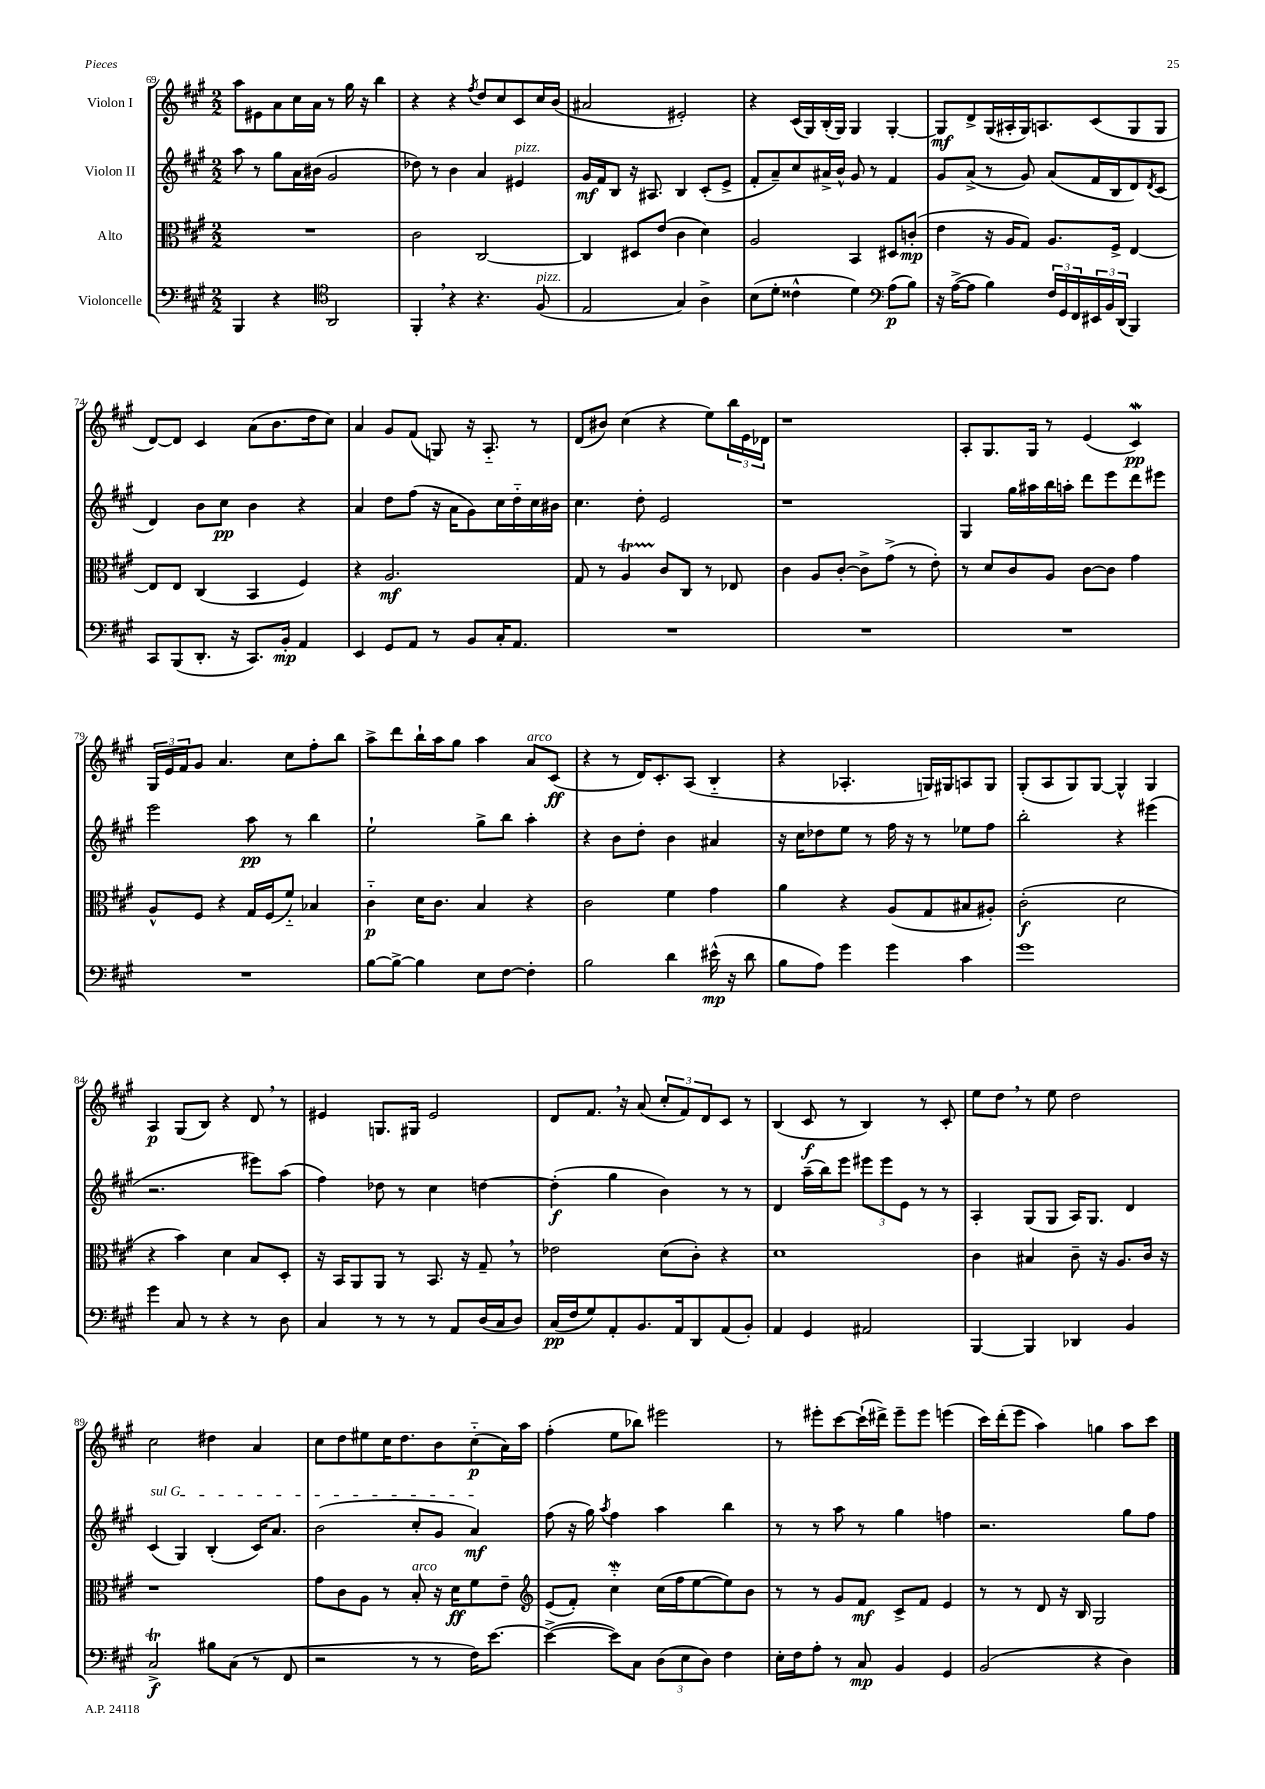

**kern	**dynam	**kern	**dynam	**kern	**dynam	**kern	**dynam
*part4	*part4	*part3	*part3	*part2	*part2	*part1	*part1
*staff4	*staff4	*staff3	*staff3	*staff2	*staff2	*staff1	*staff1
*I"Violoncelle	*	*I"Alto	*	*I"Violon II	*	*I"Violon I	*
*clefF4	*	*clefC3	*	*clefG2	*	*clefG2	*
*k[f#c#g#]	*	*k[f#c#g#]	*	*k[f#c#g#]	*	*k[f#c#g#]	*
*M2/2	*	*M2/2	*	*M2/2	*	*M2/2	*
=69	=69	=69	=69	=69	=69	=69	=69
4BBB/	.	1r	.	8aa\	.	8aa\L	.
.	.	.	.	8r	.	8e#X\	.
4r	.	.	.	8gg#\L	.	8a\	.
.	.	.	.	16a\L	.	16cc#\L	.
.	.	.	.	(16b#X\JJ	.	16a\JJ	.
*clefC4	*	*	*	*	*	*	*
2AA/	.	.	.	2g#/	.	8r	.
.	.	.	.	.	.	16gg#\	.
.	.	.	.	.	.	16r	.
.	.	.	.	.	.	4bb\	.
=70	=70	=70	=70	=70	=70	=70	=70
4FF#',/	.	2c#\	.	8dd-X\)	.	4r	.
.	.	.	.	8r	.	.	.
4r	.	.	.	4b\	.	4r	.
.	.	.	.	.	.	8qff#/	.
4.r	.	[2C#/	.	4a/	.	8dd/L	.
.	.	.	.	.	.	8cc#/	.
!	!	!	!	!LO:TX:a:i:t=pizz.	!	!	!
.	.	.	.	4e#X/	.	8c#/	.
!LO:TX:a:i:t=pizz.	!	!	!	!	!	!	!
(8F#/	.	.	.	.	.	16cc#/L	.
.	.	.	.	.	.	(16b/JJ	.
=71	=71	=71	=71	=71	=71	=71	=71
2E/	.	4C#/]	.	16g#/LL	mf	2a#X/	.
.	.	.	.	16f#/J	.	.	.
.	.	.	.	8B/J	.	.	.
.	.	8D#X/L	.	16r	.	.	.
.	.	.	.	8.A#X/	.	.	.
.	.	(8e/J	.	.	.	.	.
4G#/)	.	4c#\	.	4B/	.	2e#X'/)	.
4A^\	.	4d\)	.	(8c#'/L	.	.	.
.	.	.	.	8e^/J	.	.	.
=72	=72	=72	=72	=72	=72	=72	=72
(8B\L	.	2A/	.	8f#'/L	.	4r	.
8d'\J	.	.	.	8a~/)	.	.	.
4c##X^^\	.	.	.	8cc#/	.	(16c#/LL	.
.	.	.	.	.	.	16G#/)	.
.	.	.	.	16a#X^/L	.	(16B'/	.
.	.	.	.	16b^^/JJ	.	16G#/JJ)	.
4d\)	.	4BB/	.	8g#/	.	4G#/	.
.	.	.	.	8r	.	.	.
*clefF4	*	*	*	*	*	*	*
(8A\L	p	8D#X/L	.	4f#/	.	[4G#'/	.
8B\J)	.	(8cn'/J	mp	.	.	.	.
=73	=73	=73	=73	=73	=73	=73	=73
16r	.	4e\	.	8g#/L	.	8G#/L]	mf
([16A^\KL	.	.	.	.	.	.	.
8A\J]	.	.	.	(8a^/J	.	8d^/	.
4B\)	.	16r	.	8r	.	(16G#/L	.
.	.	16A/KL	.	.	.	16A#X'/	.
.	.	8G#/J)	.	8g#/)	.	16G#/J)	.
.	.	.	.	.	.	8.An/	.
24F#/LL	.	8.A/L	.	(8a/L	.	.	.
24GG#/	.	.	.	.	.	.	.
24FF#/	.	.	.	.	.	.	.
24EE#X/	.	.	.	16f#/L	.	(8c#/	.
24BB/	.	.	.	.	.	.	.
.	.	16F#^/Jk	.	16B/J	.	.	.
(24DD/JJ	.	.	.	.	.	.	.
4BBB/)	.	[4E/	.	8d/)	.	8G#/	.
.	.	.	.	8qd/	.	.	.
.	.	.	.	(8c#/J	.	8G#/J	.
!!LO:LB:g=z
=74	=74	=74	=74	=74	=74	=74	=74
8CC#/L	.	8E/L]	.	4d/)	.	[8d/L)	.
(8BBB/	.	8E/J	.	.	.	8d/J]	.
8.DD'/J	.	(4C#/	.	8b\L	.	4c#/	.
.	.	.	.	8cc#\J	pp	.	.
16r	.	.	.	.	.	.	.
8.CC#/L)	.	4BB/	.	4b\	.	(8a\L	.
.	.	.	.	.	.	8.b\	.
16BB'/Jk	mp	.	.	.	.	.	.
4AA/	.	4F#/)	.	4r	.	.	.
.	.	.	.	.	.	16dd\k	.
.	.	.	.	.	.	8cc#\J)	.
=75	=75	=75	=75	=75	=75	=75	=75
4EE/	.	4r	.	4a/	.	4a/	.
8GG#/L	.	2.A/	mf	8dd\L	.	8g#/L	.
8AA/J	.	.	.	(8ff#\J	.	(8f#/J	.
8r	.	.	.	16r	.	8Gn/)	.
.	.	.	.	16a\KL	.	.	.
8BB/L	.	.	.	8g#\)	.	16r	.
.	.	.	.	.	.	8.A/	.
16C#'/K	.	.	.	16cc#\L	.	.	.
8.AA/J	.	.	.	16dd\	.	.	.
.	.	.	.	16cc#\	.	8r	.
.	.	.	.	16b#X\JJ	.	.	.
=76	=76	=76	=76	=76	=76	=76	=76
1r	.	8G#/	.	4.cc#\	.	(8d/L	.
.	.	8r	.	.	.	8b#X/J)	.
.	.	4AT/	.	.	.	(4cc#\	.
.	.	.	.	8dd'\	.	.	.
.	.	8c#/L	.	2e/	.	4r	.
.	.	8C#/J	.	.	.	.	.
.	.	8r	.	.	.	8ee\L)	.
.	.	8E-X/	.	.	.	24bb\L	.
.	.	.	.	.	.	24e\	.
.	.	.	.	.	.	24d-X\JJ	.
=77	=77	=77	=77	=77	=77	=77	=77
1r	.	4c#\	.	1r	.	1r	.
.	.	8A/L	.	.	.	.	.
.	.	[8c#'/J	.	.	.	.	.
.	.	8c#^\L]	.	.	.	.	.
.	.	(8g#^\J	.	.	.	.	.
.	.	8r	.	.	.	.	.
.	.	8e'\)	.	.	.	.	.
=78	=78	=78	=78	=78	=78	=78	=78
1r	.	8r	.	4G#/	.	8A'/L	.
.	.	8d/L	.	.	.	8.G#/	.
.	.	8c#/	.	16gg#\LL	.	.	.
.	.	.	.	16aa#X\	.	16G#/Jk	.
.	.	8A/J	.	16bb\	.	8r	.
.	.	.	.	16aan'\JJ	.	.	.
.	.	[8c#\L	.	8ddd\L	.	(4e/	.
.	.	8c#\J]	.	8eee\	.	.	.
.	.	4g#\	.	8ddd\	.	4c#W/)	pp
.	.	.	.	8eee#X\J	.	.	.
!!LO:LB:g=z
=79	=79	=79	=79	=79	=79	=79	=79
1r	.	8A^^/L	.	2eee\	.	24G#/LL	.
.	.	.	.	.	.	24e/	.
.	.	.	.	.	.	24f#/J	.
.	.	8F#/J	.	.	.	8g#/J	.
.	.	4r	.	.	.	4.a/	.
.	.	16G#/LL	.	8aa\	pp	.	.
.	.	(16F#/J	.	.	.	.	.
.	.	8f#/J)	.	8r	.	8cc#\L	.
.	.	4B-X/	.	4bb\	.	8ff#'\	.
.	.	.	.	.	.	8bb\J	.
=80	=80	=80	=80	=80	=80	=80	=80
[8B\L	.	4c#\	p	2ee`\	.	8aa^\L	.
8B^\J_	.	.	.	.	.	8ddd\	.
4B\]	.	16d\KL	.	.	.	16bb`\L	.
.	.	8.c#\J	.	.	.	16aa\J	.
.	.	.	.	.	.	8gg#\J	.
8E\L	.	4B/	.	8gg#^\L	.	4aa\	.
[8F#\J	.	.	.	8bb\J	.	.	.
!	!	!	!	!	!	!LO:TX:a:i:t=arco	!
4F#'\]	.	4r	.	4aa'\	.	8a/L	.
.	.	.	.	.	.	(8c#/J	ff
=81	=81	=81	=81	=81	=81	=81	=81
2B\	.	2c#\	.	4r	.	4r	.
.	.	.	.	8b\L	.	8r	.
.	.	.	.	8dd'\J	.	16d/KL)	.
.	.	.	.	.	.	8.c#'/	.
4d\	.	4f#\	.	4b\	.	.	.
.	.	.	.	.	.	(8A/J	.
(16e#X^^\	mp	4g#\	.	4a#X/	.	4B/	.
16r	.	.	.	.	.	.	.
8d\	.	.	.	.	.	.	.
=82	=82	=82	=82	=82	=82	=82	=82
8B\L	.	4a\	.	16r	.	4r	.
.	.	.	.	16cc#\KL	.	.	.
8A\J)	.	.	.	8dd-X\	.	.	.
4g#\	.	4r	.	8ee\J	.	4.A-X'/	.
.	.	.	.	8r	.	.	.
4g#\	.	(8A/L	.	16ff#\	.	.	.
.	.	.	.	16r	.	.	.
.	.	8G#/	.	8r	.	16Gn/LL)	.
.	.	.	.	.	.	16G#X/J	.
4c#\	.	8B#X/	.	8ee-X\L	.	8An/	.
.	.	8A#X'/J)	.	8ff#\J	.	8G#/J	.
=83	=83	=83	=83	=83	=83	=83	=83
1g#	.	(2c#'\	f	2bb'\	.	(8G#'/L	.
.	.	.	.	.	.	8A/	.
.	.	.	.	.	.	8G#/)	.
.	.	.	.	.	.	[8G#/J	.
.	.	2d\	.	4r	.	4G#^^/]	.
.	.	.	.	(4eee#X\	.	4G#/	.
!!LO:LB:g=z
=84	=84	=84	=84	=84	=84	=84	=84
4g#\	.	4r	.	2.r	.	4A/	p
8C#/	.	4b\)	.	.	.	(8G#/L	.
8r	.	.	.	.	.	8B/J)	.
4r	.	4d\	.	.	.	4r	.
8r	.	8B/L	.	8eee#X\L)	.	8d,/	.
8D\	.	8D'/J	.	(8aa\J	.	8r	.
=85	=85	=85	=85	=85	=85	=85	=85
4C#/	.	16r	.	4ff#\)	.	4e#X/	.
.	.	16BB/KL	.	.	.	.	.
.	.	8AA/	.	.	.	.	.
8r	.	8AA/J	.	8dd-X\	.	8.Gn/L	.
8r	.	8r	.	8r	.	.	.
.	.	.	.	.	.	16G#X/Jk	.
8r	.	8.BB/	.	4cc#\	.	2e#/	.
8AA/L	.	.	.	.	.	.	.
.	.	16r	.	.	.	.	.
(16D/L	.	8G#~,/	.	[4ddn\	.	.	.
16C#/J	.	.	.	.	.	.	.
8D/J)	.	8r	.	.	.	.	.
=86	=86	=86	=86	=86	=86	=86	=86
(16C#/LL	pp	2e-X\	.	(4dd'\]	f	8d/L	.
16F#/J	.	.	.	.	.	.	.
8G#/)	.	.	.	.	.	8.f#,/J	.
8AA'/	.	.	.	4gg#\	.	.	.
.	.	.	.	.	.	16r	.
8.BB/	.	.	.	.	.	(8a/	.
.	.	(8d\L	.	4b\)	.	12cc#'/L	.
16AA/k	.	.	.	.	.	.	.
.	.	.	.	.	.	12f#/)	.
8DD/	.	8c#'\J)	.	.	.	.	.
.	.	.	.	.	.	12d/	.
(8AA/	.	4r	.	8r	.	8c#/J	.
8BB'/J)	.	.	.	8r	.	8r	.
=87	=87	=87	=87	=87	=87	=87	=87
4AA/	.	1d	.	4d/	.	(4B/	.
4GG#/	.	.	.	(16aa~\LL	.	8c#/	f
.	.	.	.	16bb\J)	.	.	.
.	.	.	.	8eee\J	.	8r	.
2AA#X/	.	.	.	12eee#X\L	.	4B/)	.
.	.	.	.	12eee#\	.	.	.
.	.	.	.	12e\J	.	.	.
.	.	.	.	8r	.	8r	.
.	.	.	.	8r	.	8c#'/	.
=88	=88	=88	=88	=88	=88	=88	=88
[4BBB/	.	4c#\	.	4A'/	.	8ee\L	.
.	.	.	.	.	.	8dd,\J	.
4BBB/]	.	4B#X/	.	(8G#/L	.	8r	.
.	.	.	.	8G#/J	.	8ee\	.
4DD-X/	.	8c#~\	.	16A/KL)	.	2dd\	.
.	.	.	.	8.G#/J	.	.	.
.	.	16r	.	.	.	.	.
.	.	8.A/L	.	.	.	.	.
4BB/	.	.	.	4d/	.	.	.
.	.	16c#/Jk	.	.	.	.	.
.	.	16r	.	.	.	.	.
!!LO:LB:g=z
=89	=89	=89	=89	=89	=89	=89	=89
!	!	!	!	!LO:TX:a:i:t=sul G	!	!	!
2C#t^/	f	1r	.	(4c#/	.	2cc#\	.
.	.	.	.	4G#/)	.	.	.
8B#X\L	.	.	.	(4B'/	.	4dd#X\	.
(8C#\J	.	.	.	.	.	.	.
8r	.	.	.	16c#/KL)	.	4a/	.
.	.	.	.	8.a/J	.	.	.
8FF#/	.	.	.	.	.	.	.
=90	=90	=90	=90	=90	=90	=90	=90
2r	.	8g#\L	.	(2b\	.	8cc#\L	.
.	.	8c#\	.	.	.	8dd\	.
.	.	8A\J	.	.	.	8ee#X\	.
.	.	8r	.	.	.	16cc#\K	.
.	.	.	.	.	.	8.dd\	.
!	!	!LO:TX:a:i:t=arco	!	!	!	!	!
8r	.	8B'/	.	8cc#'/L	.	.	.
8r	.	16r	.	8g#/J	.	8b\	.
.	.	16d\KL	ff	.	.	.	.
16F#\KL)	.	8f#\	.	4a/)	mf	(8cc#\	p
[8.e\J	.	.	.	.	.	.	.
.	.	8e~\J	.	.	.	16a\L)	.
.	.	.	.	.	.	16aa\JJ	.
=91	=91	=91	=91	=91	=91	=91	=91
*	*	*clefG2	*	*	*	*	*
(4e^\_	.	(8e/L	.	(8ff#\	.	(4ff#'\	.
.	.	8f#'/J)	.	16r	.	.	.
.	.	.	.	16gg#\)	.	.	.
.	.	.	.	8qaa/	.	.	.
8e\L])	.	4cc#W\	.	4ff#\	.	8ee\L	.
8C#\J	.	.	.	.	.	8bb-X\J)	.
(12D\L	.	(16cc#\LL	.	4aa\	.	2eee#X\	.
.	.	16ff#\J	.	.	.	.	.
12E\	.	.	.	.	.	.	.
.	.	[8ee\	.	.	.	.	.
12D\J)	.	.	.	.	.	.	.
4F#\	.	8ee\])	.	4bb\	.	.	.
.	.	8b\J	.	.	.	.	.
=92	=92	=92	=92	=92	=92	=92	=92
16E'\LL	.	8r	.	8r	.	8r	.
16F#\J	.	.	.	.	.	.	.
8A'\J	.	8r	.	8r	.	8eee#X'\L	.
8r	.	8g#/L	.	8aa\	.	[8ccc#\	.
8C#/	mp	8f#/J	mf	8r	.	(16ccc#`\L]	.
.	.	.	.	.	.	16ddd#X^\JJ)	.
4BB/	.	8c#^/L	.	4gg#\	.	8eee#~\L	.
.	.	8f#/J	.	.	.	8eee#\J	.
4GG#/	.	4e/	.	4ffn\	.	(4eeen\	.
=93	=93	=93	=93	=93	=93	=93	=93
(2BB/	.	8r	.	2.r	.	16ccc#\LL)	.
.	.	.	.	.	.	(16ddd'\J	.
.	.	8r	.	.	.	8eee\J	.
.	.	8d/	.	.	.	4aa\)	.
.	.	16r	.	.	.	.	.
.	.	16B/	.	.	.	.	.
4r	.	2G#/	.	.	.	4ggn\	.
4D\)	.	.	.	8gg#\L	.	8aa\L	.
.	.	.	.	8ff#\J	.	8ccc#\J	.
==	==	==	==	==	==	==	==
*-	*-	*-	*-	*-	*-	*-	*-
